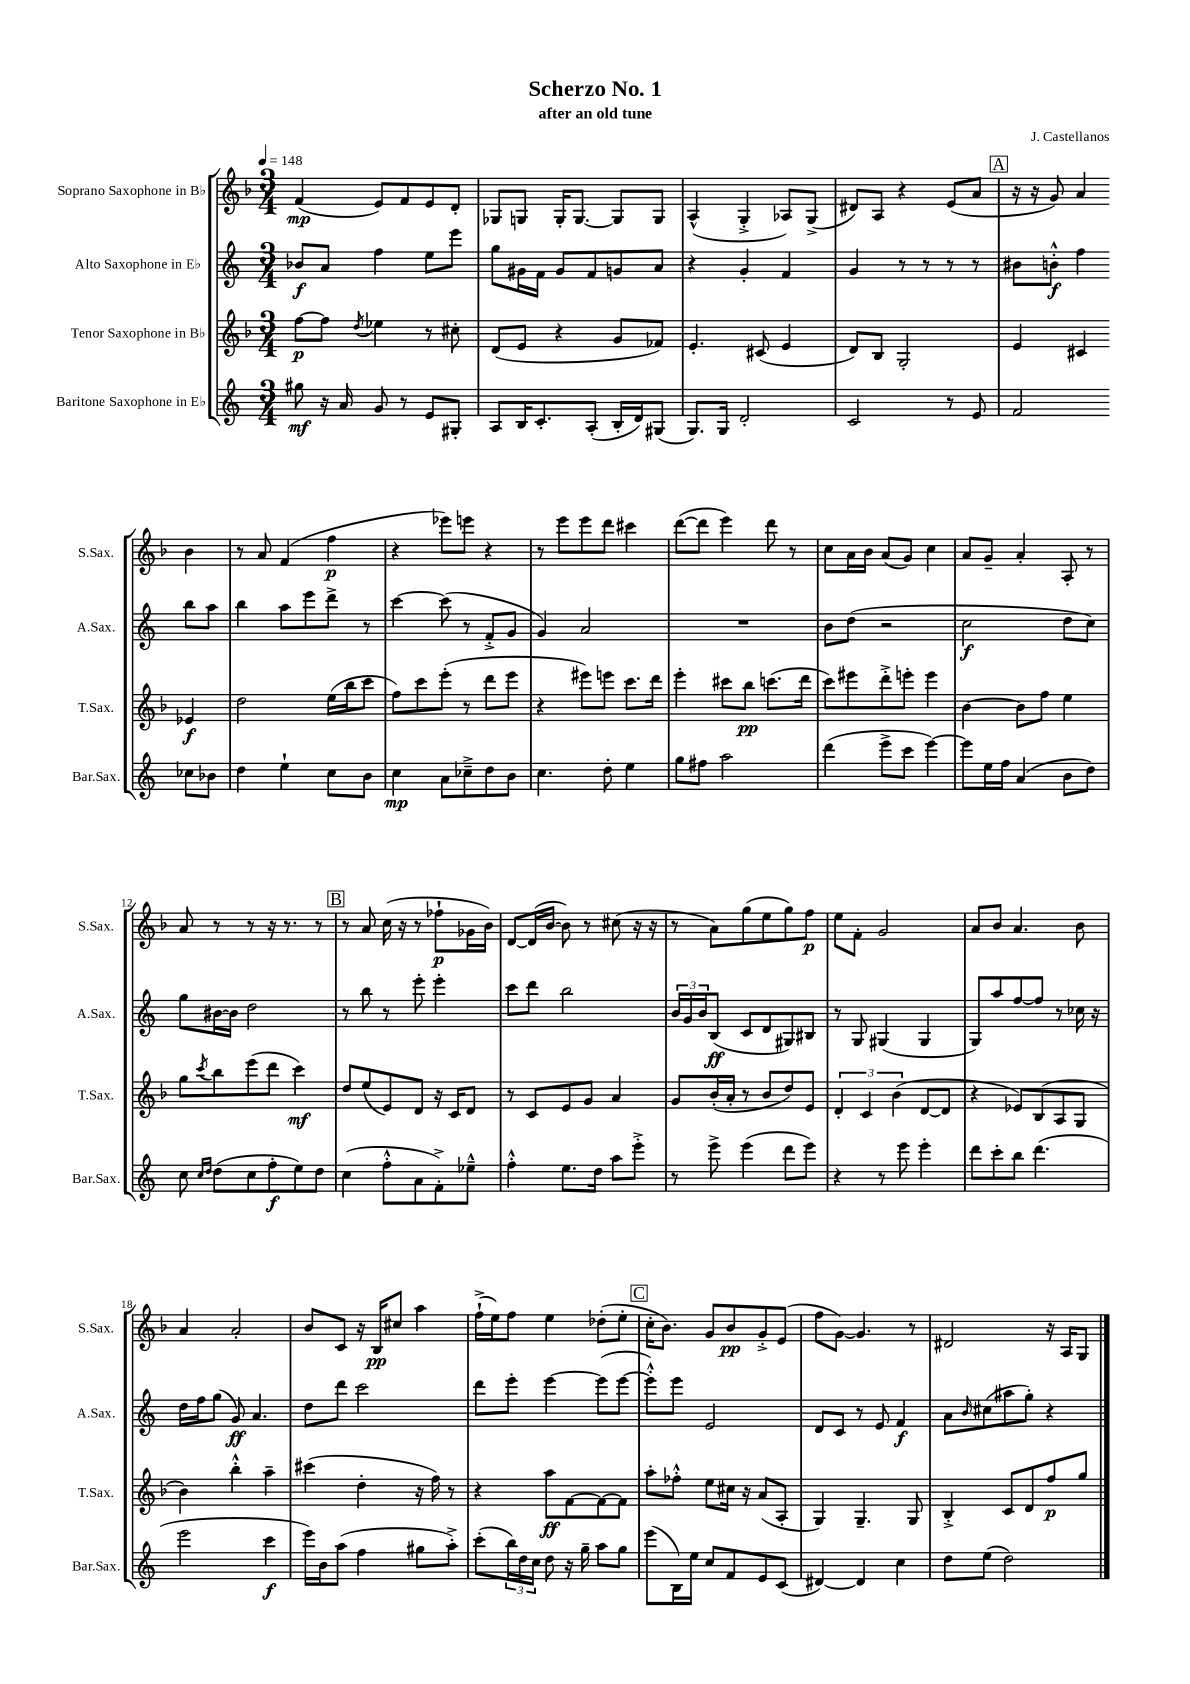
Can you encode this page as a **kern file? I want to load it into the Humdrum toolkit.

**kern	**kern	**kern	**kern
*staff4	*staff3	*staff2	*staff1
*clefG2	*clefG2	*clefG2	*clefG2
*k[]	*k[b-]	*k[]	*k[b-]
*M3/4	*M3/4	*M3/4	*M3/4
*MM148	*MM148	*MM148	*MM148
8gg#	[8ff	8b-	(4f
16r	8ff]	8a	.
16a	.	.	.
.	8qdd	.	.
8g	4ee-	4ff	8e)
8r	.	.	8f
8e	8r	8ee	8e
8G#'	8cc#'	8eee	8d'
=	=	=	=
8A	(8d	8gg	8G-
16B	8e	16g#	8G
8.c'	.	16f	.
.	4r	8g#	16G'
.	.	.	[8.G
(8A'	.	8f	.
16B'	8g	8g	8G]
16d)	.	.	.
(8G#	8f-)	8a	8G
=	=	=	=
8.G)	4.e'	4r	(4A^^
16G	.	.	.
2d'	.	4g'	4G'^
.	(8c#	.	.
.	4e	4f	8A-)
.	.	.	(8G^
=	=	=	=
2c	8d)	4g	8d#)
.	8B-	.	8A
.	2G'	8r	4r
.	.	8r	.
8r	.	8r	(8e
8e	.	8r	8a
=	=	=	=
2f	4e	8b#	16r
.	.	.	16r
.	.	8b'^^	8g)
.	4c#	4ff	4a
8cc-	4e-	8bb	4b-
8b-	.	8aa	.
=	=	=	=
4dd	2dd	4bb	8r
.	.	.	8a
4ee`	.	8aa	(4f
.	.	8eee	.
8cc	(16ee	8ddd^	4ff
.	16bb-	.	.
8b	8ccc	8r	.
=	=	=	=
4cc	8ff)	[4ccc	4r
.	8ccc	.	.
8a	(8eee'	(8ccc]	8eee-)
8cc-~^	8r	8r	8eee
8dd	8ddd	8f'^	4r
8b	8eee	8g	.
=	=	=	=
4.cc	4r	4g)	8r
.	.	.	8eee
.	8eee#)	2a	8eee
8dd'	8eee	.	8ddd
4ee	8.ccc	.	4ccc#
.	16ddd	.	.
=	=	=	=
8gg	4eee'	2.r	([8ddd
8ff#	.	.	8ddd]
2aa	8ccc#	.	4eee)
.	8bb-	.	.
.	(8.ccc	.	8ddd
.	.	.	8r
.	16ddd	.	.
=	=	=	=
(4ddd	8ccc)	8b	8cc
.	8eee#	(8dd	16a
.	.	.	16b-
8eee^	8ddd'^	2r	(8a
8ccc	8eee'	.	8g)
[4eee)	4eee	.	4cc
=	=	=	=
8eee]	[4b-	2cc	8a
16ee	.	.	8g~
16ff	.	.	.
(4a	8b-]	.	4a'
.	8ff	.	.
8b	4ee	8dd	8A'
8dd)	.	8cc)	8r
=	=	=	=
8cc	8gg	8gg	8a
16qqcc	.	.	.
16qqdd	8qccc	.	.
(8dd	8bb-	[16b#	8r
.	.	16b#]	.
8cc	(8eee	2dd	8r
8ff'	8ddd	.	16r
.	.	.	8.r
8ee)	4ccc)	.	.
8dd	.	.	8r
=	=	=	=
(4cc	8dd	8r	8r
.	(8ee	8bb	8a
8ff'^^	8e)	8r	(16cc
.	.	.	16r
8a	8d	8eee'	8r
8f'^)	16r	4eee'	8ff-`
.	16c	.	.
8ee-~^^	8d	.	16g-
.	.	.	16b-)
=	=	=	=
4ff'^^	8r	8ccc	[8d
.	8c	8ddd	(16d]
.	.	.	[16b-
8.ee	8e	2bb	8b-])
.	8g	.	8r
16dd	.	.	.
8aa	4a	.	(8cc#
8eee'^	.	.	16r
.	.	.	16r
=	=	=	=
8r	8g	24b	8r
.	.	24g	.
.	.	24b	.
8eee^	(16b-'	(8B	8a)
.	16a'	.	.
(4eee	8r	8c	(8gg
.	8b-	8d	8ee
8ddd	8dd)	8G#)	8gg)
8eee)	8e	8B#	8ff
=	=	=	=
4r	6d'	8r	8ee
.	.	8G	8f'
.	6c	.	.
8r	.	(4G#	2g
.	(6b-	.	.
8eee	.	.	.
4eee'	[8d	4G#	.
.	8d]	.	.
=	=	=	=
8ddd	4r	8G)	8a
8ccc'	.	8aa	8b-
8bb	8e-)	[8ff	4.a
(4.ddd	(8B-	8ff]	.
.	8A	8r	.
.	8G	16cc-	8b-
.	.	16r	.
=	=	=	=
2eee	4b-)	16dd	4a
.	.	16ff	.
.	.	(8gg	.
.	4bb-'^^	8g)	2a'
.	.	4.a	.
4ccc	4aa~	.	.
=	=	=	=
16eee)	(4ccc#	8dd	8b-
16b	.	.	.
(8aa	.	8ddd	8c
4ff	4dd'	2ccc	16r
.	.	.	16B-
.	.	.	8cc#
8gg#	16r	.	4aa
.	16ff)	.	.
8aa'^)	8r	.	.
=	=	=	=
(8ccc'	4r	8ddd	(16ff`^
.	.	.	16ee)
24bb)	.	8eee'	8ff
24dd	.	.	.
24cc	.	.	.
8dd	8aa	[4eee	4ee
16r	[8f	.	.
16gg~	.	.	.
8aa	8f_	(8eee]	(8dd-'
8gg	8f]	[8eee	8ee'
=	=	=	=
(8eee	8aa'	8eee'^^])	16cc'
.	.	.	8.b-)
16B)	8ff-'^^	8eee	.
16ee	.	.	.
8cc	8ee	2e	8g
8f	16cc#	.	8b-
.	16r	.	.
8e	(8a	.	8g'^
(8c	8A'	.	(8e
=	=	=	=
[4d#)	4G)	8d	8ff
.	.	8c	[8g)
4d#]	4.G~	8r	4.g]
.	.	8e	.
4cc	.	4f	.
.	8G	.	8r
=	=	=	=
8dd	4B-'^	8a	2d#
.	.	16qqb	.
(8ee	.	(8cc#	.
2dd)	8c	8aa#	.
.	8d	8gg')	.
.	8ff	4r	16r
.	.	.	16A
.	8gg	.	8G
==	==	==	==
*-	*-	*-	*-
